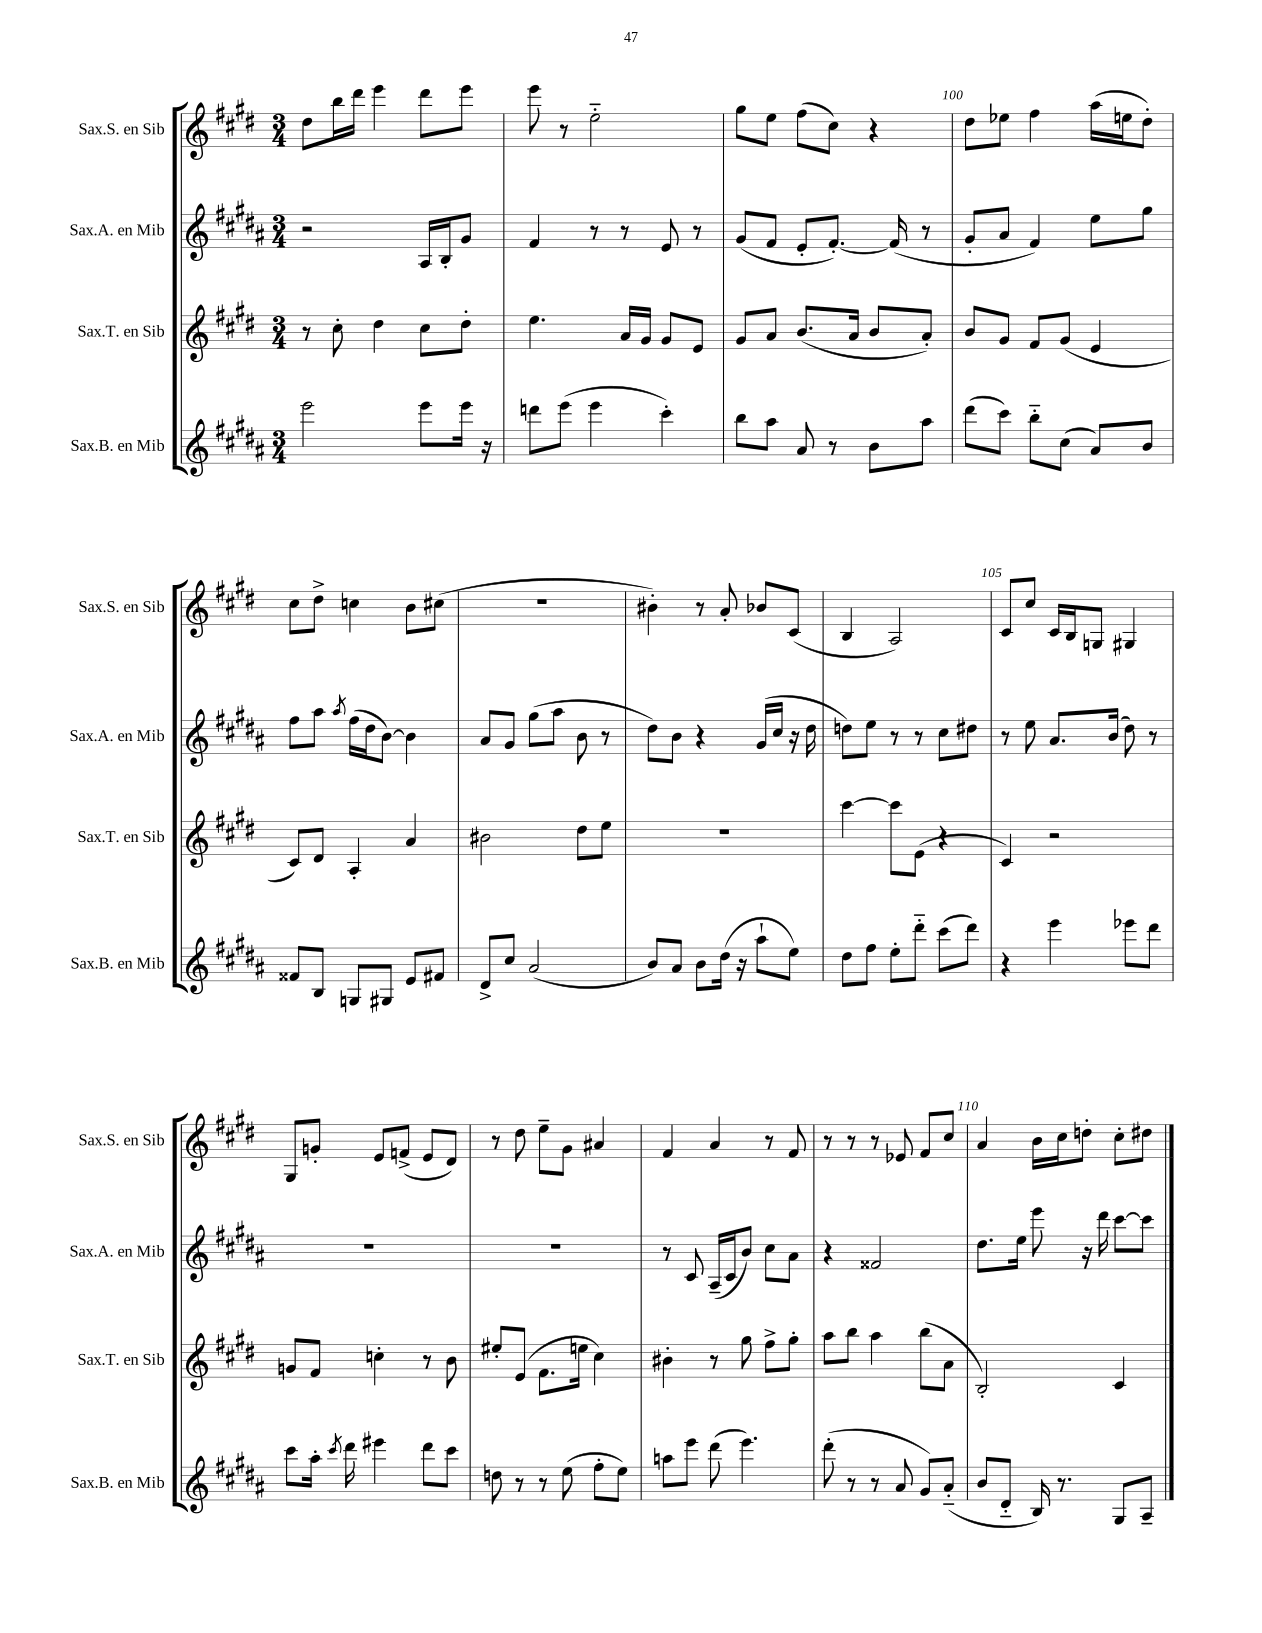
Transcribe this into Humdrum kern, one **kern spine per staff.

**kern	**kern	**kern	**kern
*part4	*part3	*part2	*part1
*staff4	*staff3	*staff2	*staff1
*I"Sax.B. en Mib	*I"Sax.T. en Sib	*I"Sax.A. en Mib	*I"Sax.S. en Sib
*I'Sax.B. en Mib	*I'Sax.T. en Sib	*I'Sax.A. en Mib	*I'Sax.S. en Sib
*clefG2	*clefG2	*clefG2	*clefG2
*k[f#c#g#d#a#]	*k[f#c#g#d#]	*k[f#c#g#d#a#]	*k[f#c#g#d#]
*M3/4	*M3/4	*M3/4	*M3/4
=97	=97	=97	=97
2eee\	8r	2r	8dd#\L
.	8cc#'\	.	16bb\L
.	.	.	16ddd#\JJ
.	4dd#\	.	4eee\
8eee\L	8cc#\L	16A#/LL	8ddd#\L
.	.	16B'/J	.
16eee\Jk	8dd#'\J	8g#/J	8eee\J
16r	.	.	.
=98	=98	=98	=98
8dddn\L	4.ee\	4f#/	8eee\
(8eee\J	.	.	8r
4eee\	.	8r	2ee\
.	16a/LL	8r	.
.	16g#/JJ	.	.
4ccc#'\)	8g#/L	8e/	.
.	8e/J	8r	.
=99	=99	=99	=99
8bb\L	8g#/L	(8g#/L	8gg#\L
8aa#\J	8a/J	8f#/J	8ee\J
8a#/	(8.b/L	8e'/L	(8ff#\L
8r	.	[8.f#'/J)	8cc#\J)
.	16a/Jk	.	.
8b\L	8b/L	.	4r
.	.	(16f#/]	.
8aa#\J	8a'/J)	8r	.
=100	=100	=100	=100
(8ddd#\L	8b/L	8g#'/L	8dd#\L
8ccc#\J)	8g#/J	8a#/J	8ee-X\J
8bb\L	8f#/L	4f#/)	4ff#\
(8cc#\J	(8g#/J	.	.
8a#/L)	4e/	8ee\L	(16aa\LL
.	.	.	16een\J
8b/J	.	8gg#\J	8dd#'\J)
!!LO:LB:g=z
=101	=101	=101	=101
8f##X/L	8c#/L)	8ff#\L	8cc#\L
8B/J	8d#/J	8aa#\J	8dd#^\J
.	.	8qaa#/	.
8Gn/L	4A'/	(16ff#\LL	4ccn\
.	.	16dd#\J	.
8G#X/J	.	[8b\J)	.
8e/L	4a/	4b\]	8b\L
8f#X/J	.	.	(8cc#X\J
=102	=102	=102	=102
8d#^/L	2b#X\	8a#/L	2.r
8cc#/J	.	8g#/J	.
(2a#/	.	(8gg#\L	.
.	.	8aa#\J	.
.	8dd#\L	8b\	.
.	8ee\J	8r	.
=103	=103	=103	=103
8b/L)	2.r	8dd#\L)	4b#X'\)
8a#/J	.	8b\J	.
8b\L	.	4r	8r
(16dd#\Jk	.	.	8a'/
16r	.	.	.
8aa#`\L	.	(16g#/LL	8b-X/L
.	.	16cc#/JJ	.
8ee\J)	.	16r	(8c#/J
.	.	16dd#\	.
=104	=104	=104	=104
8dd#\L	[4ccc#\	8ddn\L)	4B/
8ff#\J	.	8ee\J	.
8ee'\L	8ccc#\L]	8r	2A/)
8ddd#\J	(8e\J	8r	.
(8ccc#\L	4r	8cc#\L	.
8ddd#\J)	.	8dd#X\J	.
=105	=105	=105	=105
4r	4c#/)	8r	8c#/L
.	.	8ee\	8cc#/J
4eee\	2r	8.a#/L	16c#/LL
.	.	.	16B/J
.	.	.	8Gn/J
.	.	(16b/Jk	.
8eee-X\L	.	8dd#\)	4G#X/
8ddd#\J	.	8r	.
!!LO:LB:g=z
=106	=106	=106	=106
8ccc#\L	8gn/L	2.r	8G#/L
16aa#'\Jk	8f#/J	.	8gn'/J
8qccc#/	.	.	.
16ddd#\	.	.	.
4eee#X\	4ccn'\	.	8e/L
.	.	.	(8fn^/J
8ddd#\L	8r	.	8e/L
8ccc#\J	8b\	.	8d#/J)
=107	=107	=107	=107
8ddn\	8ee#X'/L	2.r	8r
8r	(8e/J	.	8dd#\
8r	8.f#\L	.	8ee~\L
(8ee\	.	.	8g#\J
.	16een\Jk	.	.
8ff#'\L	4cc#\)	.	4a#X/
8ee\J)	.	.	.
=108	=108	=108	=108
8aan\L	4b#X'\	8r	4f#/
8eee\J	.	8c#/	.
(8ddd#\	8r	(16A#~/LL	4a/
.	.	16c#/J	.
4.eee\)	8gg#\	8b/J)	.
.	8ff#^\L	8cc#\L	8r
.	8gg#'\J	8a#\J	8f#/
=109	=109	=109	=109
(8ddd#'\	8aa\L	4r	8r
8r	8bb\J	.	8r
8r	4aa\	2f##X/	8r
8a#/	.	.	8e-X/
8g#/L)	(8bb\L	.	8f#/L
(8a#/J	8a\J	.	8cc#/J
=110	=110	=110	=110
8b/L	2B'/)	8.dd#\L	4a/
8d#/J	.	.	.
.	.	16ee\Jk	.
16B/)	.	8eee\	16b\LL
8.r	.	.	16cc#\J
.	.	16r	8ddn'\J
.	.	16ddd#\	.
8G#/L	4c#/	[8ccc#\L	8cc#'\L
8A#~/J	.	8ccc#\J]	8dd#X\J
==	==	==	==
*-	*-	*-	*-
